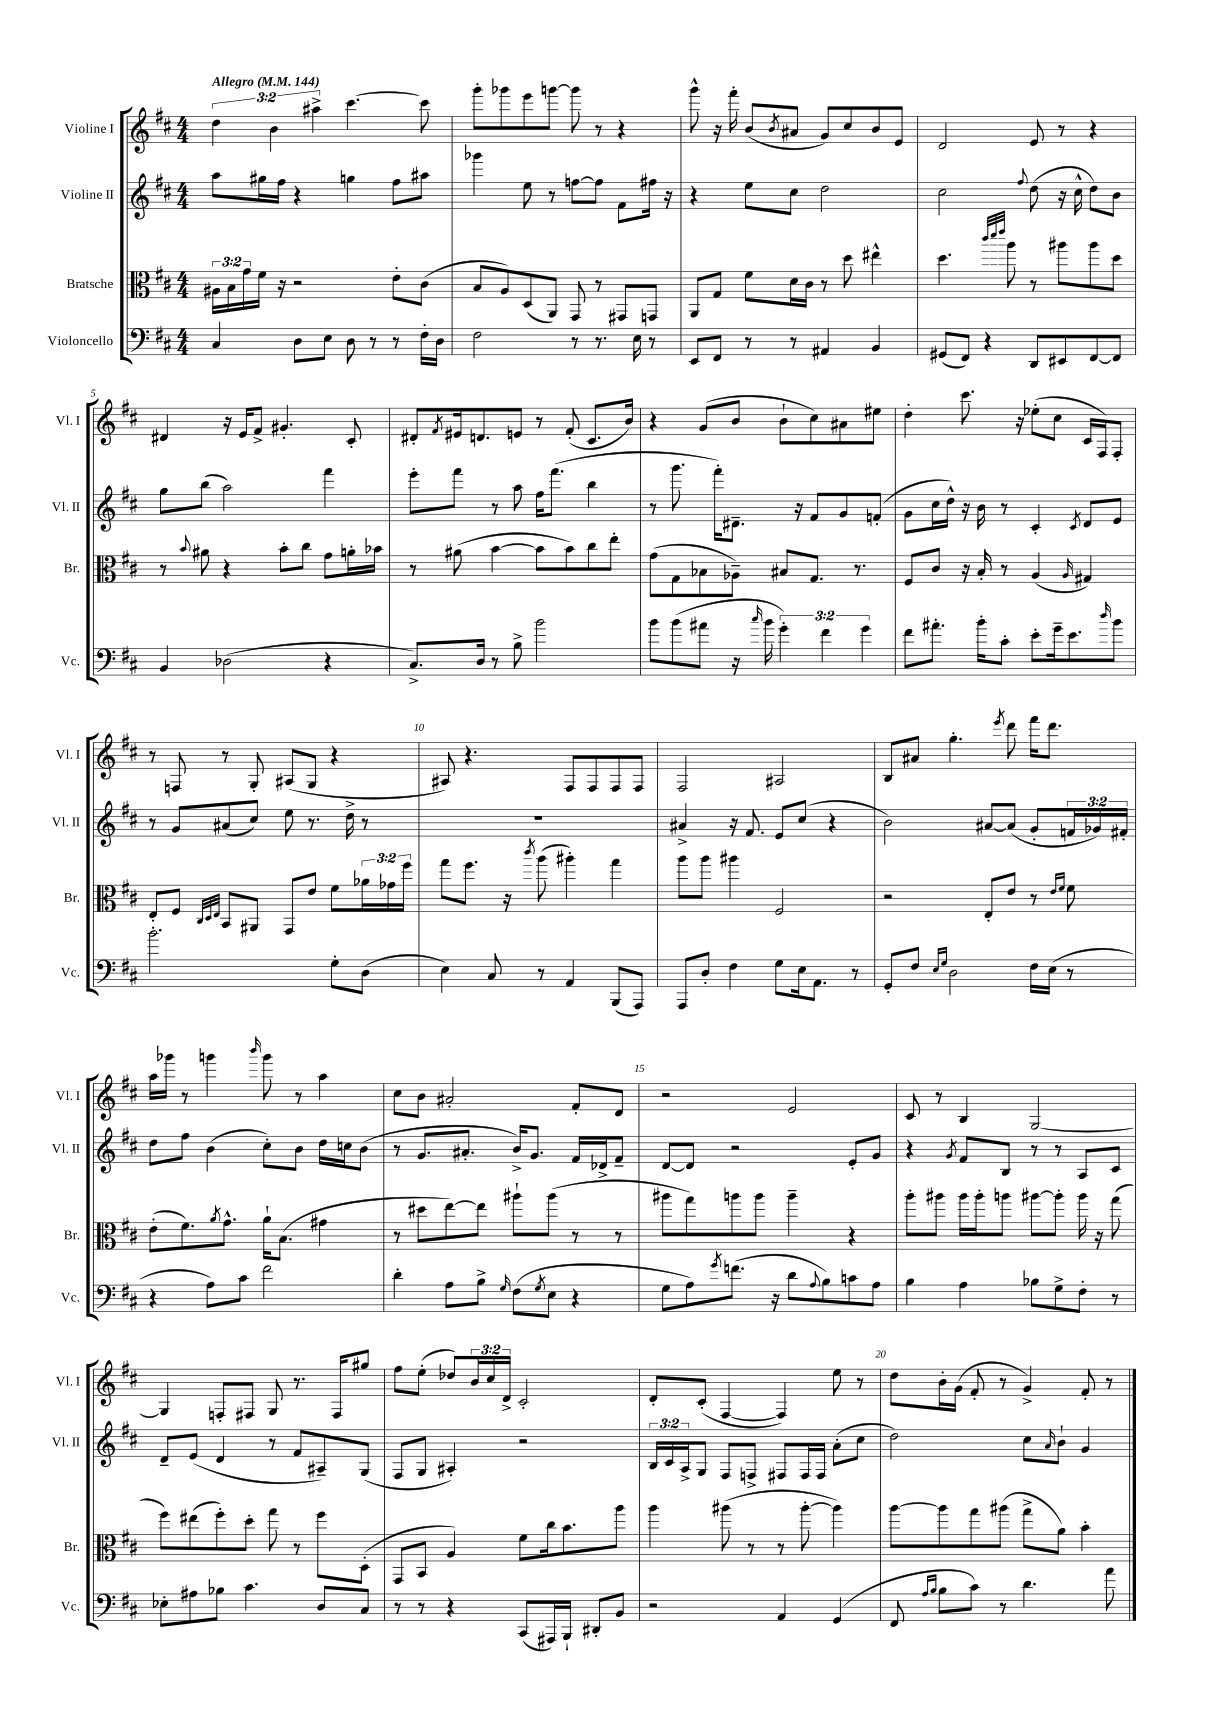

**kern	**kern	**kern	**kern
*staff4	*staff3	*staff2	*staff1
*clefF4	*clefC3	*clefG2	*clefG2
*k[f#c#]	*k[f#c#]	*k[f#c#]	*k[f#c#]
*M4/4	*M4/4	*M4/4	*M4/4
*MM144	*MM144	*MM144	*MM144
4C#	24A#	8aa	6dd
.	24B	.	.
.	24g	.	.
.	16f#	16gg#	.
.	.	.	6b
.	16r	16ff#	.
8D	2r	4r	.
.	.	.	6aa#^
8E	.	.	.
8D	.	4gg	[4.ccc#
8r	.	.	.
8r	8e'	8ff#	.
16F#'	(8c#	8aa#	8ccc#]
16D	.	.	.
=	=	=	=
2F#	8B	4ggg-	8ggg'
.	8A)	.	8ggg-
.	(8D	8ee	8eee
.	8AA)	8r	[8ggg
8r	8GG	[8ff	8ggg]
8.r	8r	8ff]	8r
.	8GG#	8f#	4r
16E	.	.	.
8r	8GG	16ff#	.
.	.	16r	.
=	=	=	=
8EE	8AA	4r	8ggg^^
8FF#	8G	.	16r
.	.	.	16fff#'
8r	8f#	8ee	(8b
.	.	.	8qb
8r	16d	8cc#	8a#
.	16c#	.	.
4AA#	8r	2dd	8g)
.	8dd	.	8cc#
4BB	4ee#^^	.	8b
.	.	.	8e
=	=	=	=
(8GG#	4.dd	2cc#	2d
8FF#)	.	.	.
4r	.	.	.
.	32qqccc#	.	.
.	32qqddd	.	.
.	32qqeee	.	.
.	8aa	.	.
.	.	8qqff#	.
8DD	8r	(8dd	8e
8EE#	8aa#	16r	8r
.	.	16cc#^^	.
[8FF#	8aa#	8dd)	4r
8FF#]	8dd	8b	.
=	=	=	=
4BB	8r	8gg	4d#
.	8qqb	.	.
.	8a#	(8bb	.
(2D-	4r	2aa)	16r
.	.	.	16e
.	.	.	8f#^
.	8b'	.	4.g#'
.	8cc#	.	.
4r	8g	4fff#	.
.	16a'	.	8c#'
.	16b-	.	.
=	=	=	=
8.C#^)	8r	8eee'	8d#'
.	.	.	8qf#
.	(8a#	8fff#	16e#
16D	.	.	8.d
8r	[4b	8r	.
8B^	.	8aa	8e
2b	8b]	16ff#	8r
.	.	(8.fff#	.
.	8b)	.	(8f#'
.	8cc#	4bb	8.c#
.	8ee'	.	.
.	.	.	16b)
=	=	=	=
8b	(8g	8r	4r
(8b	8G	8.ggg	.
8a#	8B-	.	(8g
.	.	16fff#')	.
16r	8A-~)	8.d#~	8b
16qqcc#	.	.	.
16b	.	.	.
6g')	8B#	.	8b`
.	.	16r	.
.	8.G	8f#	8cc#)
6f#	.	.	.
.	.	8g	8a#
.	8.r	.	.
6g	.	.	.
.	.	(8f'	8ee#
=	=	=	=
8f#	8F#	8g	4dd'
8.a#'	8c#	16cc#	.
.	.	16dd^^)	.
.	16r	16r	8.ccc#
16b'	16B'	16b	.
8c#'	8r	8r	.
.	.	.	16r
8e'	(4A	4c#'	(8ee-'
16g~	.	.	8cc#
8.e	.	.	.
.	16qqA	8qc#	.
.	4G#)	8d	16c#
.	.	.	16F#)
16qqdd	.	.	.
8b	.	8e	8F#'
=	=	=	=
2.b'	8E'	8r	8r
.	8F#	8g	8F
.	32qqC#	.	.
.	32qqD	.	.
.	32qqE	.	.
.	8BB	(8a#	8r
.	8AA#	8cc#)	8G'
.	8GG	8ee	(8A#
.	8e	8.r	8G
8G'	8f#	.	4r
.	.	16dd^	.
(8D	24a-	8r	.
.	24g-	.	.
.	24ff#	.	.
=	=	=	=
4E)	8gg	1r	8A#)
.	8.ff#	.	4.r
8C#	.	.	.
.	16r	.	.
.	8qccc#	.	.
8r	(8aa	.	.
4AA	4aa#')	.	8F#
.	.	.	8F#
(8BBB	4gg	.	8F#
8AAA)	.	.	8F#
=	=	=	=
8AAA	8aa	4a#^	2F#
8D'	8aa	.	.
4F#	4aa#	16r	.
.	.	8.f#	.
8G	2F#	8e	2A#
16E	.	(8cc#	.
8.AA	.	.	.
.	.	4r	.
8r	.	.	.
=	=	=	=
8GG'	2r	2b)	8B
8F#	.	.	8a#
16qqE	.	.	.
16qqG	.	.	.
2D	.	.	4.gg'
.	8E'	[8a#	.
.	.	.	8qeee
.	8e	(8a#]	8ddd
16F#	8r	8g'	16fff#
(16E	.	.	8.ddd
.	16qqe	.	.
.	16qqf#	.	.
8r	8f#	24f	.
.	.	24g-)	.
.	.	24f#'	.
=	=	=	=
4r	(8e'	8dd	16aa
.	.	.	16ggg-
.	8.f#)	8ff#	8r
8A)	.	(4b	4ggg
.	8qa	.	.
.	8.g^^	.	.
8c#	.	.	.
.	.	.	16qqbbb
2f#	16a`	8cc#')	8ggg
.	(8.B	.	.
.	.	8b	8r
.	4g#	16dd	4aa
.	.	16cc	.
.	.	(8b	.
=	=	=	=
4d'	8r	8r	8cc#
.	8dd#	8.g	8b
8A	[8ee)	.	2a#'
.	.	8.a#'	.
8B^	8ee]	.	.
16qqG	.	.	.
(8F#	8aa#`	16b^)	.
.	.	8.g	.
8qG	.	.	.
8E	(8aa#	.	.
4r	8r	16f#	8f#'
.	.	16d-^	.
.	8r	8f#~	8d
=	=	=	=
8G	8aa#	[8d	2r
8A)	8gg)	8d]	.
8qg	.	.	.
(8.f	8aa	2r	.
.	8aa	.	.
16r	.	.	.
8d	4aa~	.	2e
8qqA	.	.	.
8B)	.	.	.
8c	4r	8e'	.
8A	.	8g	.
=	=	=	=
4B	8aa'	4r	8c#
.	8aa#	.	8r
.	.	8qg	.
4A	16aa#	8f#	4B
.	16aa#'	.	.
.	8aa	8B	.
8B-	[8aa#	8r	[2G
8G^	8aa#']	8r	.
8F#'	16aa#	8A	.
.	16r	.	.
8r	(8gg	8c#	.
=	=	=	=
8E-'	8ff#)	8d~	4G]
8A#	(8ee#	(8e	.
8B-	8ff#')	4d	8F'
4.c#	8dd'	.	8F#
.	8gg	8r	8G
.	8r	8f#	8.r
8D	8ff#	8A#~)	.
.	.	.	16F#
8C#	(8D'	(8G	8gg#
=	=	=	=
8r	8GG	8F#	8ff#
8r	8BB	8G	(8ee'
4r	4A)	4A#')	8dd-)
.	.	.	24b
.	.	.	24cc#
.	.	.	24d^
(8CC#	8f#	2r	2c#'
16AAA#)	16cc#	.	.
16BBB`	8.b	.	.
8DD#'	.	.	.
8BB	8aa	.	.
=	=	=	=
2r	4aa	24B	8d'
.	.	24c#	.
.	.	24A^	.
.	.	8G	(8c#'
.	(8aa#	8F#	[4F#
.	8r	8F^	.
4AA	8r	8F#	4F#])
.	[8aa#'	16F#	.
.	.	16F#	.
(4GG	4aa#])	(8a'	8ee
.	.	8cc#	8r
=	=	=	=
8FF#	[8aa	2dd)	8dd
16qqA	.	.	.
16qqB	.	.	.
8B	8aa]	.	16b'
.	.	.	(16g
8c#)	8gg	.	8f#'
8r	(8aa#	.	8r
4.d	8gg^	8cc#	4g^)
.	.	16qqa	.
.	8a)	8b`	.
.	4b'	4g	8f#'
8a	.	.	8r
==	==	==	==
*-	*-	*-	*-
